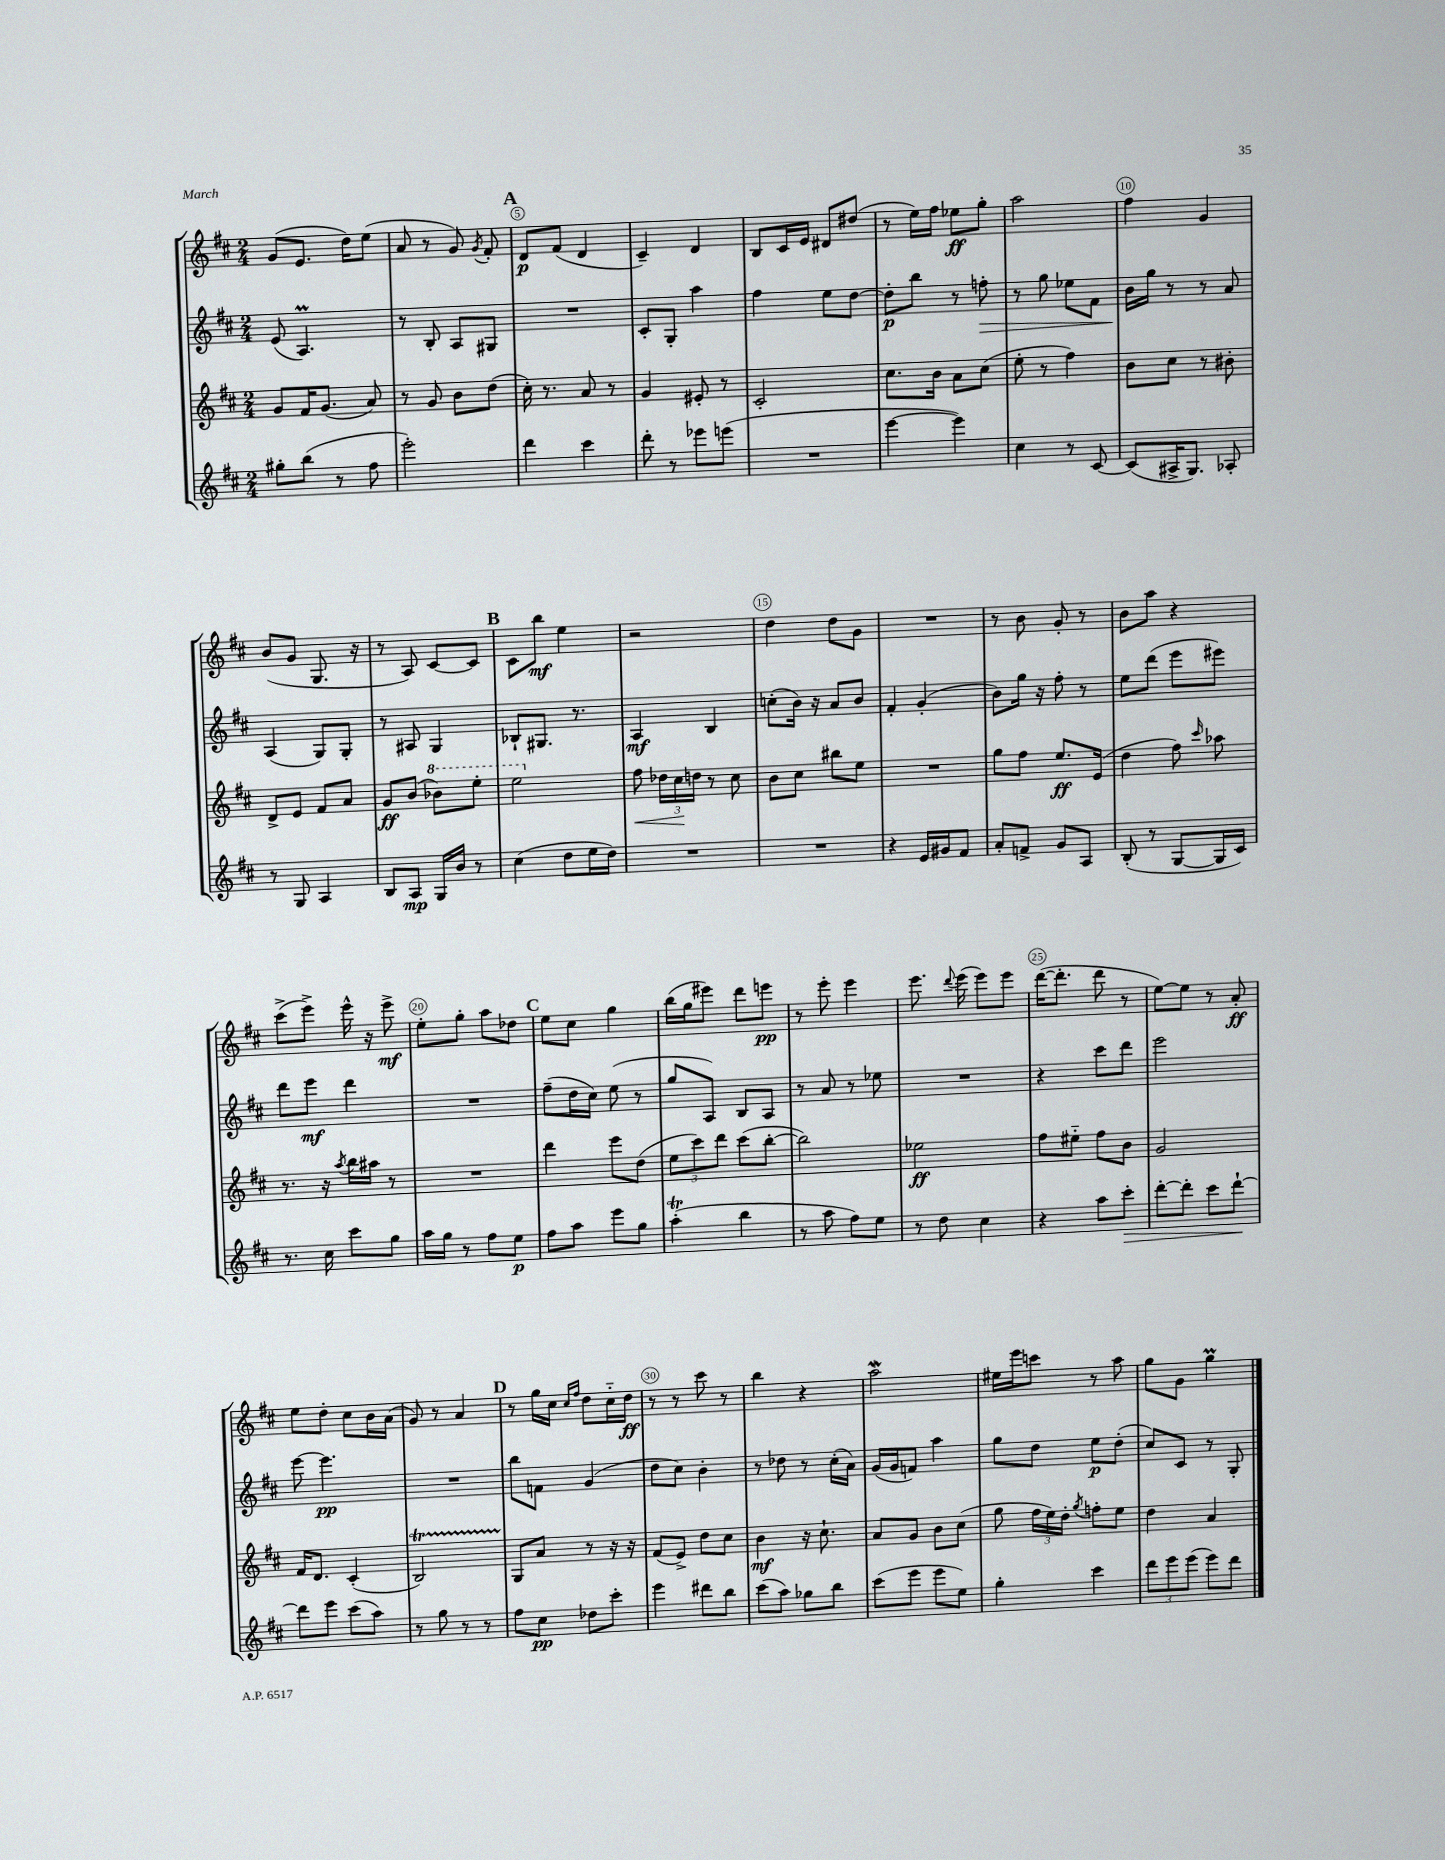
<<
\new StaffGroup <<
\new Staff = "s0" {
    \clef treble \key d \major \numericTimeSignature \time 2/4
    \autoBeamOff g'8[( e'8.] d''16[) e''8]( |
    a'8 r8 g'8) \acciaccatura { g'8 } fis'8-. |
    \mark \markup { \bold "A" } d'8[\p fis'8]( d'4 |
    cis'4--) d'4 |
    b8[ cis'16 e'16] dis'8[ dis''8]( |
    r8 e''16[) fis''16] ees''8[\ff g''8]-. |
    a''2 |
    fis''4 g'4 |
    b'8[( g'8] g8. r16 |
    r8 a8) cis'8[~ cis'8] |
    \mark \markup { \bold "B" } cis'8[ b''8]\mf e''4 |
    r2 |
    d''4 d''8[ g'8] |
    R2 |
    r8 b'8 g'8-. r8 |
    b'8[ a''8] r4 |
    cis'''8[->( e'''8]->) e'''16-^ r16 e'''8->\mf |
    e''8[-. g''8]-. a''8[ des''8] |
    \mark \markup { \bold "C" } e''8[ cis''8] g''4 |
    b''16[( g''16 eis'''8]) d'''8[ e'''8]\pp |
    r8 e'''8-. e'''4 |
    e'''8. \appoggiatura { d'''8 } e'''16( e'''8[) e'''8] |
    d'''16[~( d'''8.]-. d'''8 r8 |
    e''8[~) e''8] r8 a'8-.\ff |
    e''8[ d''8]-. cis''8[ b'16 a'16]( |
    g'8) r8 a'4 |
    \mark \markup { \bold "D" } r8 g''16[ cis''16] \grace { cis''16[ fis''16] } d''8[ cis''16-_ d''16]\ff |
    r8 r8 cis'''8 r8 |
    b''4 r4 |
    a''2\mordent |
    eis''16[ e'''16 c'''8] r8 a''8 |
    g''8[ g'8] g''4\prall \bar "|." |
}
\new Staff = "s1" {
    \clef treble \key d \major \numericTimeSignature \time 2/4
    \autoBeamOff e'8( a4.\prall) |
    r8 b8-. a8[ gis8] |
    \mark \markup { \bold "A" } R2 |
    cis'8[-. g8]-. a''4 |
    fis''4 e''8[ d''8]~ |
    d''8[-.\p b''8] r8 f''8-.\> |
    r8 g''8 ees''8[ fis'8] |
    b'16[\! g''16] r8 r8 a'8 |
    a4( g8[) g8]-. |
    r8 ais8 g4 |
    \mark \markup { \bold "B" } bes8[-! gis8.] r8. |
    a4\mf b4 |
    c''8[-.( b'16]) r16 a'8[ b'8] |
    fis'4-. g'4-.( |
    b'8[) g''16] r16 fis''8-. r8 |
    e''8[ d'''8]( e'''8[ eis'''8]) |
    d'''8[ e'''8]\mf d'''4 |
    R2 |
    \mark \markup { \bold "C" } fis''8[--( d''16 cis''16]) e''8( r8 |
    g''8[ a8]) b8[ a8] |
    r8 a'8 r8 ees''8 |
    R2 |
    r4 cis'''8[ d'''8] |
    e'''2 |
    e'''8~ e'''4.\pp |
    R2 |
    \mark \markup { \bold "D" } b''8[ f'8] g'4( |
    d''8[ cis''8]) b'4-. |
    r8 des''8 r8 cis''16[-.( a'16]) |
    g'16[( g'16 f'8]) a''4 |
    g''8[ d''8] e''8[\p d''8]-.( |
    cis''8[) cis'8] r8 g8-. \bar "|." |
}
\new Staff = "s2" {
    \clef treble \key d \major \numericTimeSignature \time 2/4
    \autoBeamOff g'8[ fis'16 g'8.]( a'8) |
    r8 g'8 b'8[ d''8]( |
    \mark \markup { \bold "A" } cis''16-.) r8. a'8 r8 |
    g'4 eis'8-. r8 |
    cis'2-. |
    cis''8.[ b'16] a'8[ cis''8]( |
    e''8-. r8 fis''4) |
    b'8[ cis''8] r8 bis'8-. |
    d'8[-> e'8] fis'8[ a'8] |
    g'8[\ff b'8]( \ottava #1 bes''8[) e'''8]-. |
    \mark \markup { \bold "B" } e'''2 \ottava #0 |
    fis''8\< \tuplet 3/2 { des''16[ cis''16\! d''16] } r8 cis''8 |
    b'8[ cis''8] bis''8[ e''8] |
    R2 |
    g''8[ fis''8] e''8.[\ff e'16]( |
    d''4 fis''8) \grace { cis'''16 } aes''8 |
    r8. r16 \acciaccatura { a''8 } b''16[ ais''16] r8 |
    R2 |
    \mark \markup { \bold "C" } d'''4 e'''8[ d''8]( |
    \tuplet 3/2 { e''8[ cis'''8) d'''8] } cis'''8[( b''8]~-. |
    b''2) |
    ees''2\ff |
    fis''8[ eis''8]-_ fis''8[ b'8] |
    g'2 |
    fis'16[ d'8.] cis'4-.( |
    b2\startTrillSpan) |
    \mark \markup { \bold "D" } g8[\stopTrillSpan a'8] r8 r16 r16 |
    fis'8[( e'8]->) d''8[ cis''8] |
    b'4\mf r16 cis''8.-! |
    a'8[ g'8] b'8[ cis''8]( |
    g''8 \tuplet 3/2 { fis''16[ e''16) d''16]-. } \acciaccatura { g''8 } f''8[-. e''8] |
    d''4 a'4 \bar "|." |
}
\new Staff = "s3" {
    \clef treble \key d \major \numericTimeSignature \time 2/4
    \autoBeamOff gis''8[-. b''8]( r8 fis''8 |
    e'''2-.) |
    \mark \markup { \bold "A" } d'''4 cis'''4 |
    d'''8-. r8 ees'''8[ e'''8]( |
    R2 |
    e'''4~ e'''4) |
    cis''4 r8 cis'8~ |
    cis'8[( ais16-> g8.]) aes8-. |
    r8 g8 a4 |
    b8[ a8]\mp g16[ b'16] r8 |
    \mark \markup { \bold "B" } cis''4( d''8[ e''16 d''16]) |
    R2 |
    R2 |
    r4 e'16[ gis'16 fis'8] |
    a'8[-. f'8]-> g'8[ a8] |
    b8-.( r8 g8[~ g16 cis'16]) |
    r8. cis''16 cis'''8[ g''8] |
    a''16[ g''16] r8 fis''8[ e''8]\p |
    \mark \markup { \bold "C" } fis''8[ a''8] e'''8[ g''8] |
    a''4-.\trill( b''4 |
    r8 a''8 fis''8[) e''8] |
    r8 d''8 cis''4 |
    r4 a''8[ cis'''8]-.\> |
    d'''8[~-. d'''8]-. cis'''8[ d'''8]~-!\! |
    d'''8[ e'''8] cis'''8[( a''8]) |
    r8 g''8 r8 r8 |
    \mark \markup { \bold "D" } fis''8[ cis''8]\pp des''8[ cis'''8]-. |
    e'''4 dis'''8[ b''8] |
    cis'''8[( a''8]) ges''8[ b''8] |
    cis'''8[( e'''8] e'''8[ e''8]) |
    g''4-. cis'''4 |
    \tuplet 3/2 { d'''8[ e'''8 e'''8]( } e'''8[) d'''8] \bar "|." |
}
>>
>>
\layout { \context { \Score currentBarNumber = #3 \override BarNumber.break-visibility = ##(#f #t #t) barNumberVisibility = #(every-nth-bar-number-visible 5) \override BarNumber.stencil = #(make-stencil-circler 0.1 0.3 ly:text-interface::print) } }
